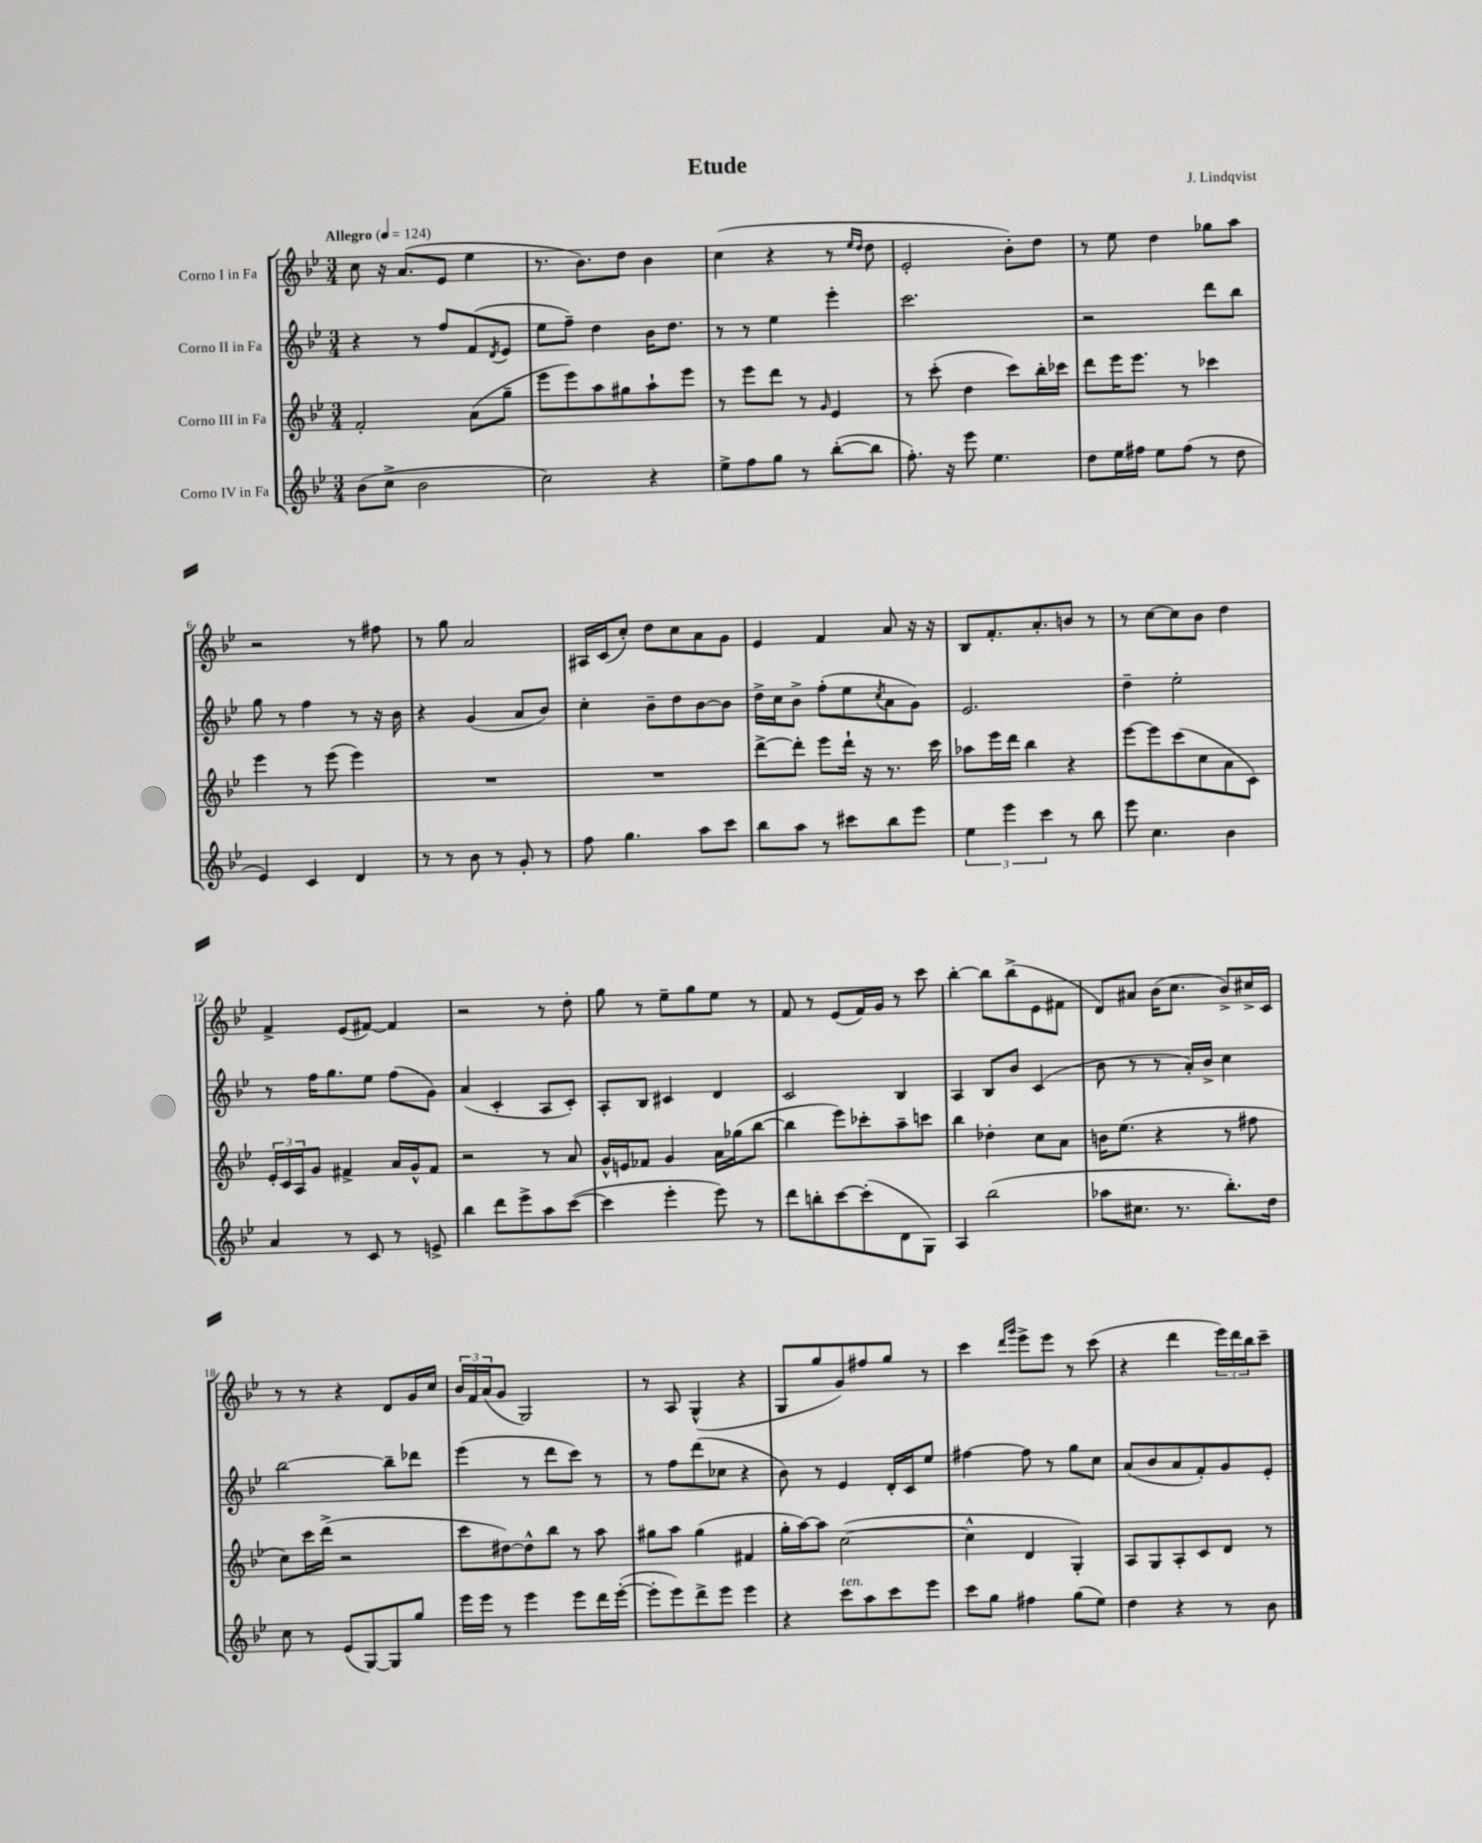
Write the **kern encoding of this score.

**kern	**kern	**kern	**kern
*part4	*part3	*part2	*part1
*staff4	*staff3	*staff2	*staff1
*I"Corno IV in Fa	*I"Corno III in Fa	*I"Corno II in Fa	*I"Corno I in Fa
*clefG2	*clefG2	*clefG2	*clefG2
*k[b-e-]	*k[b-e-]	*k[b-e-]	*k[b-e-]
*M3/4	*M3/4	*M3/4	*M3/4
*MM124	*MM124	*MM124	*MM124
=1	=1	=1	=1
!	!	!	!LO:TX:a:B:t=Allegro
(8b-\L	2f'/	4r	8cc\
8cc^\J	.	.	16r
.	.	.	(8.a/L
2b-\	.	8r	.
.	.	8ff/L	8e-/J
.	(8a\L	(8f/	4ee-\
.	.	8qd/	.
.	8gg~\J	8e-/J	.
=2	=2	=2	=2
2cc\)	8eee-\L	8ee-\L	8.r
.	8eee-\)	8ff~\J)	.
.	.	.	8.b-\L)
.	8aa\	4dd\	.
.	8gg#X\	.	8dd\J
4r	8aa`\	16b-\KL	4b-\
.	.	8.dd\J	.
.	8eee-\J	.	.
=3	=3	=3	=3
8ee-^\L	8r	8r	(4cc\
8ff\	8eee-\L	8r	.
8gg\J	8ddd\J	4ee-\	4r
8r	8r	.	.
.	16qqg/	.	.
([8bb-'\L	4e-/	4eee-'\	8r
.	.	.	16qqee-/LL
.	.	.	16qqdd/JJ
8bb-\J]	.	.	8dd\
=4	=4	=4	=4
8.ff'\)	8r	2.ccc\	2e-'/
.	(8ccc'\	.	.
16r	.	.	.
8eee-\	4dd\	.	.
4.ee-\	.	.	.
.	8ccc\L)	.	8b-'\L)
.	16bb-'\L	.	8dd\J
.	16ccc-X\JJ	.	.
=5	=5	=5	=5
8dd\L	8ddd\L	2r	8r
16ee-\L	16eee-\K	.	8ee-\
16ff#X\JJ	8.eee-\J	.	.
8ee-\L	.	.	4dd\
(8ff#\J	8r	.	.
8r	4ccc-X\	8ddd\L	8gg-X\L
8dd\	.	8bb-\J	8aa\J
!!LO:LB:g=z
=6	=6	=6	=6
4e-/)	4eee-\	8gg\	2r
.	.	8r	.
4c/	8r	4ff\	.
.	(8eee-\	.	.
4d/	4eee-\)	8r	8r
.	.	16r	8ff#X\
.	.	16b-\	.
=7	=7	=7	=7
8r	2.r	4r	8r
8r	.	.	8gg\
8b-\	.	(4g/	2a/
8r	.	.	.
8g'/	.	8a/L	.
8r	.	8b-/J)	.
=8	=8	=8	=8
8ff\	2.r	4cc'\	16A#X/LL
.	.	.	(16c/J
4.gg\	.	.	8cc'/J)
.	.	8b-~\L	8dd\L
.	.	8dd\	8cc\
8aa\L	.	[8b-\	8a\
8ccc\J	.	8b-\J]	8g\J
=9	=9	=9	=9
8bb-\L	[8ddd^\L	16dd^\LL	4e-/
.	.	16cc\J	.
8aa\J	8ddd'\J]	8b-^\J	.
8r	8eee-\L	(8ff'\L	4f/
8ccc#X\L	16ddd`\Jk	8ee-\	.
.	16r	.	.
.	.	8qcc/	.
8bb-\	8.r	8a\	8a/
8eee-\J	.	8g\J)	16r
.	16ccc\	.	16r
=10	=10	=10	=10
6ee-\	8aa-X\L	2.e-/	8B-/L
.	16eee-\L	.	8.f'/
6eee-\	.	.	.
.	16ddd\JJ	.	.
.	4bb-\	.	.
.	.	.	8.a'/
6ccc\	.	.	.
8r	4r	.	8bn/J
8bb-\	.	.	8r
=11	=11	=11	=11
8eee-\	[8eee-\L	4dd~\	8r
4.cc\	8eee-\]	.	[8cc\L
.	(8ccc\	2ee-'\	8cc\]
.	8cc\	.	8b-\J
4b-\	8a\	.	4dd\
.	8c\J)	.	.
!!LO:LB:g=z
=12	=12	=12	=12
4a/	24e-'/LL	8r	4f^/
.	24c/	.	.
.	24A/J	.	.
.	8g/J	16ff\KL	.
.	.	8.gg\	.
8r	4f#X^/	.	(8e-/L
8c/	.	8ee-\J	[8f#X/J)
8r	16a/LL	(8ff\L	4f#/]
.	16g^^/J	.	.
8en^/	8f#/J	8g\J)	.
=13	=13	=13	=13
4bb-\	2r	(4a/	2r
8ddd\L	.	4c'/	.
8eee-^\	.	.	.
8aa\	8r	8A/L	8r
([8ccc\J	8a/	8c'/J)	8dd'\
=14	=14	=14	=14
4ccc\]	16g^^/LL	8A'/L	8gg\
.	16en/J	.	.
.	8f-X/J	8B-/J	8r
4eee-'\	4g/	4c#X/	8ee-~\L
.	.	.	8gg\
8eee-\)	16a\LL	4d/	8ee-\J
.	(16gg-X\J	.	.
8r	[8bb-\J	.	8r
=15	=15	=15	=15
8ddd\L	4bb-\]	2c/	8f/
8bbn'\	.	.	8r
[8ccc\	8eee-\L)	.	(8e-/L
(8ccc'\]	8ccc-X'\	.	16f/L)
.	.	.	16g/JJ
8d\	8aa~\	4B-/	8r
8G\J)	8cccn\J	.	8ccc\
=16	=16	=16	=16
4A/	4bb-\	4A/	[4bb-'\
(2bb-\	4dd-X'\	8B-/L	8bb-\L]
.	.	8b-/J	(8bb-^\
.	8cc\L	(4c/	8e-\
.	8a\J	.	8f#X\J
=17	=17	=17	=17
8aa-X\L	16bn\KL	8b-\	8d/L)
.	(8.ee-\J	.	.
8.cc#X\J	.	8r	8a#X/J
.	4r	8r	(16b-\KL
8.r	.	.	8.cc\J
.	.	16a'/LL)	.
.	.	16b-^/JJ	.
8.bb-'\L)	8r	4cc\	8b-^/L)
.	8ff#X\	.	16cc#X^/L
16dd\Jk	.	.	16c/JJ
!!LO:LB:g=z
=18	=18	=18	=18
8cc\	8cc\L)	[2bb-\	8r
8r	16ccc\L	.	8r
.	(16ddd^\JJ	.	.
(8e-/L	2r	.	4r
[8G/)	.	.	.
8G/]	.	8bb-~\L]	8d/L
8gg/J	.	8ddd-X\J	16g/L
.	.	.	16cc/JJ
=19	=19	=19	=19
16eee-\LL	8ccc\L	(4eee-\	24b-/LL
.	.	.	24f/
16eee-\JJ	.	.	.
.	.	.	(24a/J
8r	[8dd#X\)	.	8g/J
4eee-\	8dd#^^\]	8r	2G/)
.	8bb-\J	8ddd\L	.
8eee-\L	8r	8ccc\J)	.
16ddd\L	8aa\	8r	.
([16eee-'\JJ	.	.	.
=20	=20	=20	=20
8eee-'\L]	8gg#X\L	8r	8r
8eee-\)	8aa\J	8ff\L	8A/
8ddd^\	(4gg#\	(8ddd\	(4G^^/
8eee-\J	.	8cc-X\J	.
4eee-\	4f#X/	4r	4r
=21	=21	=21	=21
4r	16gg'\LL	8b-\)	8G/L
.	[16aa\J)	.	.
.	8aa\J]	8r	8gg/
!LO:TX:a:i:t=ten.	!	!	!
8ccc\L	([2cc\	4e-/	8g/)
8aa\	.	.	8ff#X/
8ccc\	.	16d'/LL	8gg/J
.	.	16c/J	.
8eee-\J	.	8ee-/J	8r
=22	=22	=22	=22
8ccc\L	4cc^^\]	[4ff#X\	4ccc\
8gg\J	.	.	.
.	.	.	16qqddd/LL
.	.	.	16qqggg/JJ
4ff#X\	4d/	8ff#\]	8eee-^\L
.	.	8r	8eee-\J
(8gg\L	4G'/)	8gg\L	8r
8ee-\J)	.	8cc\J	(8ccc\
=23	=23	=23	=23
4dd\	8A/L	(8a/L	4r
.	8G/	8b-/	.
4r	8A'/	8a/	4ddd\
.	8c/	8f'/)	.
8r	8d/J	8g/	24eee-\LL)
.	.	.	24ddd\
.	.	.	24bb-\J
8b-\	8r	8e-'/J	8ccc~\J
==	==	==	==
*-	*-	*-	*-
